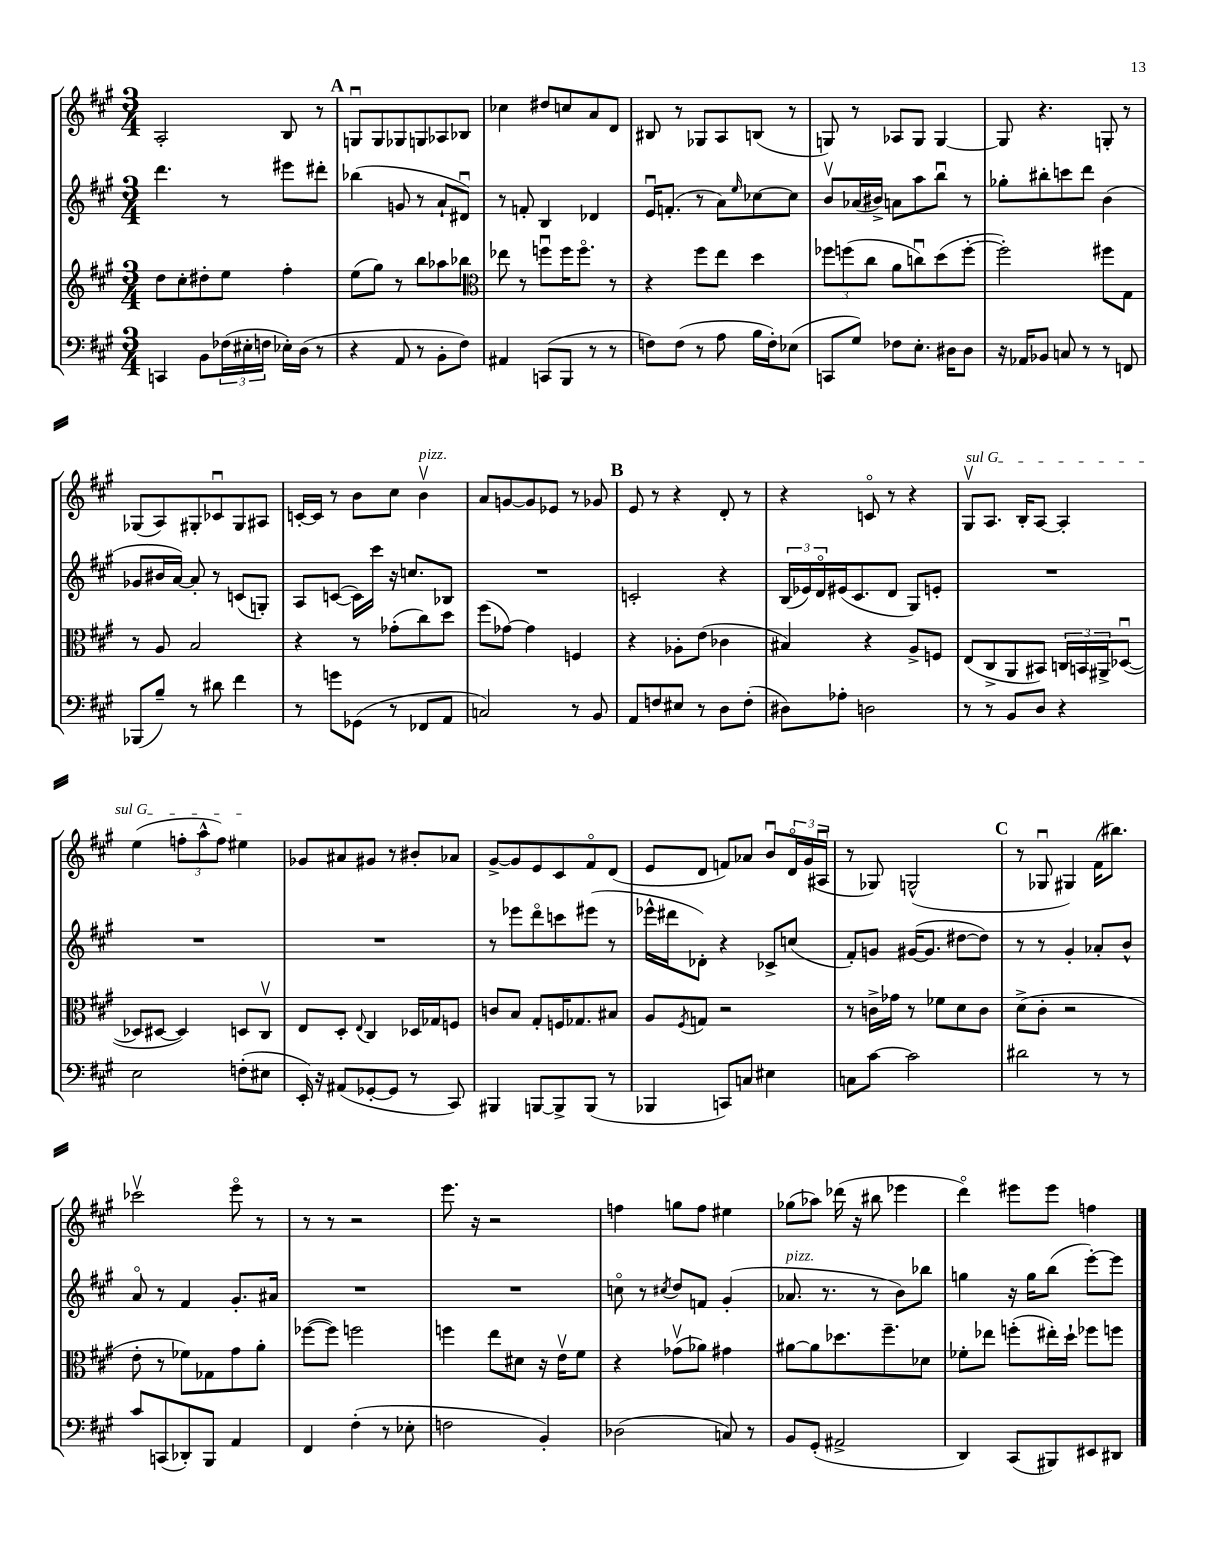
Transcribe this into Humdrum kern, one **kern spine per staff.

**kern	**kern	**kern	**kern
*part4	*part3	*part2	*part1
*staff4	*staff3	*staff2	*staff1
*clefF4	*clefG2	*clefG2	*clefG2
*k[f#c#g#]	*k[f#c#g#]	*k[f#c#g#]	*k[f#c#g#]
*M3/4	*M3/4	*M3/4	*M3/4
=4	=4	=4	=4
4CCn/	8dd\L	4.ddd\	2A'/
.	8cc#'\	.	.
8BB\L	8dd#X'\	.	.
(24F-X\L	8ee\J	8r	.
24E#X'\	.	.	.
24Fn\JJ	.	.	.
16E-X'\LL)	4ff#'\	8eee#X\L	8B/
(16D\JJ	.	.	.
8r	.	8ddd#X'\J	8r
!!LO:REH:place=s1:t=A
=5	=5	=5	=5
4r	(8ee\L	(4bb-X\	8Gnu/L
.	8gg#\J)	.	8G/
8AA/	8r	8gn/	8G-X/
8r	8bb\L	8r	8Gn/
8BB'\L	8aa-X\	8a`/L	8A-X/
8F#\J)	8bb-X\J	8d#Xu/J)	8B-X/J
=6	=6	=6	=6
*	*clefC3	*	*
4AA#X/	8ee-X\	8r	4cc-X\
.	8r	8fn'/	.
(8CCn/L	8ffnu\L	4B/	8dd#X/L
8BBB/J	16ff\K	.	8ccn/
.	8.ff\J	.	.
8r	.	4d-X/	8a/
8r	8r	.	8d/J
=7	=7	=7	=7
8Fn\L)	4r	16eu/KL	8B#X/
.	.	(8.fn'/J	.
(8F\J	.	.	8r
8r	8ff#\L	8r	8G-X/L
8A\	8ee\J	8a\L)	8A/
.	.	16qqee/	.
16B\LL	4dd\	[8cc-X\	(8Bn/J
16F'\J)	.	.	.
(8E-X\J	.	8cc-\J]	8r
=8	=8	=8	=8
8CCn/L	12ff-X\L	8bv/L	8Gn/)
.	(12ffn\	.	.
8G#/J)	.	(16a-X/L	8r
.	12cc#\J	.	.
.	.	16b#X^/JJ)	.
8F-X\L	8a\L	8an\L	8A-X/L
8.E'\J	8ccnu\)	8aa\	8G/J
.	(8dd\	8bbu\J	[4G/
16D#X\KL	.	.	.
8D#\J	[8ff'\J	8r	.
=9	=9	=9	=9
16r	2ff'\])	8gg-X'\L	8G/]
16AA-X/KL	.	.	.
8BB-X/J	.	8bb#X'\	4.r
8Cn/	.	8cccn\	.
8r	.	8ddd\J	.
8r	8ff#X\L	(4b\	8Gn'/
8FFn/	8G#\J	.	8r
!!LO:LB:g=z
=10	=10	=10	=10
(8BBB-X/L	8r	8g-X/L	(8G-X/L
8B~/J)	8A/	16b#X/L	8A/)
.	.	[16a/JJ)	.
8r	2B/	8a'/]	8G#X'/
8d#X\	.	8r	8c-Xu/
4f#\	.	(8cn/L	8G#/
.	.	8Gn'/J)	8A#X/J
=11	=11	=11	=11
8r	4r	8A/L	[16cn'/LL
.	.	.	16c/JJ]
8gn\L	.	([8cn/J	8r
(8GG-X\J	8r	16c\LL])	8b\L
.	.	16ccc#\JJ	.
8r	(8g-X'\L	16r	8cc#\J
.	.	8.ccn/L	.
!	!	!	!LO:TX:a:i:t=pizz.
8FF-X/L	8cc#\)	.	4bv\
8AA/J	8dd\J	8B-X/J	.
=12	=12	=12	=12
2Cn/)	(8ff#\L	2.r	8a/L
.	[8g-X\J)	.	[8gn/
.	4g-\]	.	8g/]
.	.	.	8e-X/J
8r	4Fn/	.	8r
8BB/	.	.	8g-X/
!!LO:REH:place=s1:t=B
=13	=13	=13	=13
8AA/L	4r	2cn'/	8e/
8Fn/	.	.	8r
8E#X/J	8A-X'\L	.	4r
8r	(8e\J	.	.
8D\L	4c-X\	4r	8d'/
(8F'\J	.	.	8r
=14	=14	=14	=14
8D#X\L)	4B#X/)	(24B/LL	4r
.	.	24e-X/)	.
.	.	24d/	.
8A-X'\J	.	(16e#X/J	.
.	.	8.c#/	.
2Dn\	4r	.	8cn/
.	.	8d/J	8r
.	8A^/L	8G#/L)	4r
.	8Fn/J	8en'/J	.
=15	=15	=15	=15
!	!	!	!LO:TX:a:i:t=sul G
8r	(8E/L	2.r	8G#v/L
8r	8C#^/	.	8.A/J
8BB/L	8AA/	.	.
.	.	.	16B'/KL
8D/J	8BB#X/J)	.	[8A/J
4r	24Cn/LL	.	4A'/]
.	24BBn/	.	.
.	24AA#X^/J	.	.
.	([8D-Xu/J	.	.
!!LO:LB:g=z
=16	=16	=16	=16
2E\	8D-X/L]	2.r	(4ee\
.	[8D#X/J	.	.
.	4D#/])	.	12ffn'\L
.	.	.	12aa^^\
.	.	.	12ff\J)
(8Fn'\L	8Dn/L	.	4ee#X\
8E#X\J	8C#v/J	.	.
=17	=17	=17	=17
16EE'/)	8E/L	2.r	8g-X/L
16r	.	.	.
(8AA#X/L	8D'/J	.	8a#X/
.	8qqE/	.	.
[8GG-X'/	4C#/	.	8g#X/J
8GG-/J]	.	.	8r
8r	16D-X/LL	.	8b#X'/L
.	16G-X/J	.	.
8CC#/)	8Fn/J	.	8a-X/J
=18	=18	=18	=18
4BBB#X/	8cn/L	8r	[8g#^/L
.	8B/J	8eee-X\L	8g#/]
[8BBBn/L	8G#'/L	8ddd\	8e/
8BBB^/]	16Fn/K	8cccn\	8c#/
.	8.G-X/	.	.
(8BBB/J	.	(8eee#X\J	8f#/
8r	8B#X/J	8r	(8d/J
=19	=19	=19	=19
4BBB-X/	8A/L	16eee-X^^\LL	8e/L
.	.	16ddd#X\J	.
.	8qF#/	.	.
.	8Gn/J	8d-X'\J)	8d/J
8CCn/L)	2r	4r	8fn/L)
8Cn/J	.	.	8a-X/J
4E#X\	.	8c-X^/L	8bu/L
.	.	(8ccn/J	24d/L
.	.	.	(24g#/
.	.	.	24A#Xu/JJ
=20	=20	=20	=20
8Cn\L	8r	8f#'/L)	8r
[8c#\J	16cn^\LL	8gn/J	8G-X/)
.	16g-X\JJ	.	.
2c#\]	8r	([16g#X/KL	(2Gn^^/
.	.	8.g#/J]	.
.	8f-X\L	.	.
.	8d\	[8dd#X\L	.
.	8c\J	8dd#\J])	.
!!LO:REH:place=s1:t=C
=21	=21	=21	=21
2d#X\	(8d^\L	8r	8r
.	8c#'\J	8r	8G-Xu/
.	2r	4g#'/	4G#X/)
8r	.	8a-X'/L	(16f#\KL
.	.	.	8.bb#X\J)
8r	.	8b^^/J	.
!!LO:LB:g=z
=22	=22	=22	=22
8c#/L	8e'\	8a/	2ccc-Xv\
(8CCn/	8r	8r	.
8DD-X'/)	8f-X\L)	4f#/	.
8BBB/J	8G-X\	.	.
4AA/	8g#\	8.g#'/L	8eee\
.	8a'\J	.	8r
.	.	16a#X/Jk	.
=23	=23	=23	=23
4FF#/	([8ff-X\L	2.r	8r
.	8ff-\J])	.	8r
(4F#'\	2ffn\	.	2r
8r	.	.	.
8E-X'\	.	.	.
=24	=24	=24	=24
2Fn\	4ffn\	2.r	8.eee\
.	.	.	16r
.	8ee\L	.	2r
.	8d#X\J	.	.
4BB'/)	16r	.	.
.	16ev\KL	.	.
.	8f#\J	.	.
=25	=25	=25	=25
(2D-X\	4r	8ccn\	4ffn\
.	.	8r	.
.	.	8qcc#X/	.
.	(8g-Xv\L	8dd/L	8ggn\L
.	8a-X\J)	8fn/J	8ff\J
8Cn/)	4g#X\	(4g#'/	4ee#X\
8r	.	.	.
=26	=26	=26	=26
!	!	!LO:TX:a:i:t=pizz.	!
8BB/L	[8a#X\L	8.a-X/	(8gg-X\L
(8GG#'/J	8a#\]	.	8aa-X\J)
.	.	8.r	.
2AA#X^/	8.dd-X\	.	(16ddd-X\
.	.	.	16r
.	.	8r	8bb#X\
.	8.ff#~\	.	.
.	.	8b\L)	4eee-X\
.	8d-X\J	8bb-X\J	.
=27	=27	=27	=27
4DD/)	8f-X'\L	4ggn\	4ddd\)
.	8ee-X\J	.	.
(8CC#/L	(8ffn'\L	16r	8eee#X\L
.	.	16gg\KL	.
8BBB#X/)	16ee#X'\L)	(8bb\J	8eee#\J
.	16dd`\JJ	.	.
8EE#X/	8ff-X\L	[8eee'\L)	4ffn\
8DD#X/J	8ffn\J	8eee\J]	.
==	==	==	==
*-	*-	*-	*-
